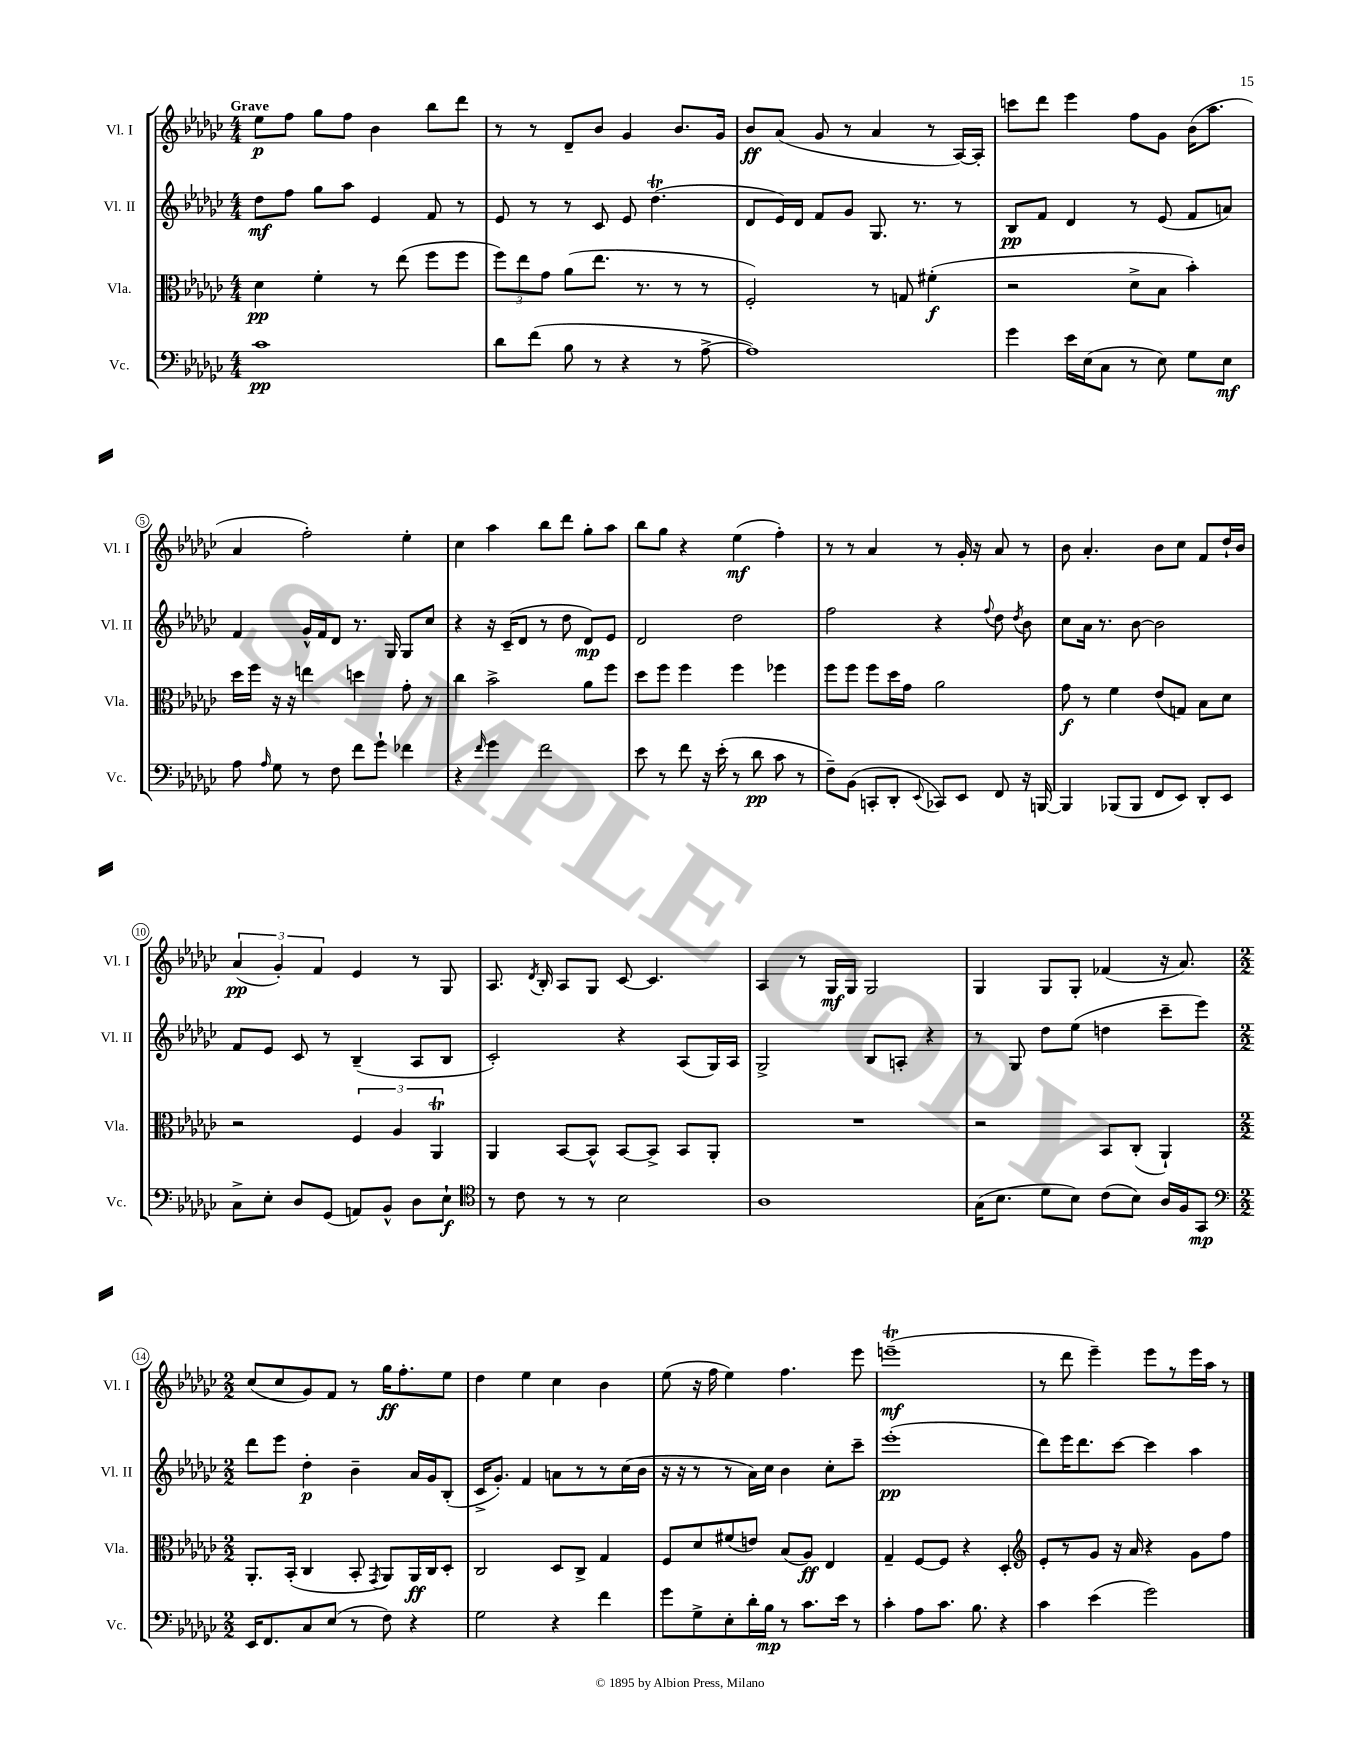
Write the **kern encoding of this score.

**kern	**dynam	**kern	**dynam	**kern	**dynam	**kern	**dynam
*part4	*part4	*part3	*part3	*part2	*part2	*part1	*part1
*staff4	*staff4	*staff3	*staff3	*staff2	*staff2	*staff1	*staff1
*I"Vc.	*	*I"Vla.	*	*I"Vl. II	*	*I"Vl. I	*
*I'Vc.	*	*I'Vla.	*	*I'Vl. II	*	*I'Vl. I	*
*clefF4	*	*clefC3	*	*clefG2	*	*clefG2	*
*k[b-e-a-d-g-c-]	*	*k[b-e-a-d-g-c-]	*	*k[b-e-a-d-g-c-]	*	*k[b-e-a-d-g-c-]	*
*M4/4	*	*M4/4	*	*M4/4	*	*M4/4	*
=1	=1	=1	=1	=1	=1	=1	=1
!	!	!	!	!	!	!LO:TX:a:B:t=Grave	!
1c-	pp	4d-\	pp	8dd-\L	mf	8ee-\L	p
.	.	.	.	8ff\J	.	8ff\J	.
.	.	4f'\	.	8gg-\L	.	8gg-\L	.
.	.	.	.	8aa-\J	.	8ff\J	.
.	.	8r	.	4e-/	.	4b-\	.
.	.	(8ee-\	.	.	.	.	.
.	.	8ff\L	.	8f/	.	8bb-\L	.
.	.	8ff\J	.	8r	.	8ddd-\J	.
=2	=2	=2	=2	=2	=2	=2	=2
8d-\L	.	12ff\L)	.	8e-/	.	8r	.
.	.	12ee-\	.	.	.	.	.
(8f\J	.	.	.	8r	.	8r	.
.	.	12g-\J	.	.	.	.	.
8B-\	.	(8a-\L	.	8r	.	8d-~/L	.
8r	.	8.ee-\J	.	8c-/	.	8b-/J	.
4r	.	.	.	8e-/	.	4g-/	.
.	.	8.r	.	.	.	.	.
.	.	.	.	(4.dd-T\	.	.	.
8r	.	8r	.	.	.	8.b-/L	.
[8A-^\	.	8r	.	.	.	.	.
.	.	.	.	.	.	16g-/Jk	.
=3	=3	=3	=3	=3	=3	=3	=3
1A-])	.	2F'/)	.	8d-/L	.	8b-/L	ff
.	.	.	.	16e-/L)	.	(8a-/J	.
.	.	.	.	16d-/JJ	.	.	.
.	.	.	.	8f/L	.	8g-/	.
.	.	.	.	8g-/J	.	8r	.
.	.	8r	.	8.G-/	.	4a-/	.
.	.	8Gn/	.	.	.	.	.
.	.	.	.	8.r	.	.	.
.	.	(4f#X'\	f	.	.	8r	.
.	.	.	.	8r	.	[16A-/LL)	.
.	.	.	.	.	.	16A-'/JJ]	.
=4	=4	=4	=4	=4	=4	=4	=4
4g-\	.	2r	.	8B-/L	pp	8cccn\L	.
.	.	.	.	8f/J	.	8ddd-\J	.
16e-\LL	.	.	.	4d-/	.	4eee-\	.
(16E-\J	.	.	.	.	.	.	.
8C-\J	.	.	.	.	.	.	.
8r	.	8d-^\L	.	8r	.	8ff\L	.
8E-\)	.	8B-\J	.	(8e-/	.	8g-\J	.
8G-\L	.	4b-'\)	.	8f/L	.	(16b-\KL	.
.	.	.	.	.	.	8.aa-\J	.
8E-\J	mf	.	.	8an/J)	.	.	.
!!LO:LB:g=z
=5	=5	=5	=5	=5	=5	=5	=5
8A-\	.	16dd-\LL	.	4f/	.	4a-/	.
.	.	16ff\JJ	.	.	.	.	.
16qqA-/	.	.	.	.	.	.	.
8G-\	.	16r	.	.	.	.	.
.	.	16r	.	.	.	.	.
8r	.	4een\	.	16g-^^/LL	.	2ff'\)	.
.	.	.	.	16f/J	.	.	.
8F\	.	.	.	8d-/J	.	.	.
8f\L	.	4ddn\	.	8.r	.	.	.
8g-`\J	.	.	.	.	.	.	.
.	.	.	.	16G-/	.	.	.
4f-X\	.	8g-'\	.	8G-/L	.	4ee-'\	.
.	.	8r	.	8cc-/J	.	.	.
=6	=6	=6	=6	=6	=6	=6	=6
4r	.	4cc-\	.	4r	.	4cc-\	.
16qqf/	.	.	.	.	.	.	.
4g-\	.	2b-^\	.	16r	.	4aa-\	.
.	.	.	.	(16c-~/KL	.	.	.
.	.	.	.	8d-/J	.	.	.
2f\	.	.	.	8r	.	8bb-\L	.
.	.	.	.	8dd-\	.	8ddd-\J	.
.	.	8a-\L	.	8d-/L)	mp	8gg-'\L	.
.	.	8ff\J	.	8e-/J	.	8aa-\J	.
=7	=7	=7	=7	=7	=7	=7	=7
8e-\	.	8dd-\L	.	2d-/	.	8bb-\L	.
8r	.	8ff\J	.	.	.	8gg-\J	.
8f\	.	4ff\	.	.	.	4r	.
16r	.	.	.	.	.	.	.
(16e-'\	.	.	.	.	.	.	.
8r	.	4ff\	.	2dd-\	.	(4ee-\	mf
8d-\	pp	.	.	.	.	.	.
8c-\	.	4ff-X\	.	.	.	4ff'\)	.
8r	.	.	.	.	.	.	.
=8	=8	=8	=8	=8	=8	=8	=8
8F~\L)	.	8ff\L	.	2ff\	.	8r	.
(8BB-\J	.	8ff\J	.	.	.	8r	.
8CCn'/L	.	8ff\L	.	.	.	4a-/	.
8DD-'/J	.	16dd-\L	.	.	.	.	.
.	.	16g-\JJ	.	.	.	.	.
8qqEE-/	.	.	.	.	.	.	.
8CC-X/L)	.	2a-\	.	4r	.	8r	.
8EE-/J	.	.	.	.	.	16g-'/	.
.	.	.	.	.	.	16r	.
.	.	.	.	8qqff/	.	.	.
8FF/	.	.	.	8dd-\	.	8a-/	.
.	.	.	.	8qdd-/	.	.	.
16r	.	.	.	8b-\	.	8r	.
[16BBBn/	.	.	.	.	.	.	.
=9	=9	=9	=9	=9	=9	=9	=9
4BBB/]	.	8g-\	f	8cc-\L	.	8b-\	.
.	.	8r	.	16a-\Jk	.	4.a-'/	.
.	.	.	.	8.r	.	.	.
(8BBB-X/L	.	4f\	.	.	.	.	.
8BBB-/J	.	.	.	[8b-\	.	.	.
8FF/L	.	(8e-/L	.	2b-\]	.	8b-\L	.
8EE-/J)	.	8Gn/J)	.	.	.	8cc-\J	.
8DD-'/L	.	8B-\L	.	.	.	8f/L	.
8EE-/J	.	8d-\J	.	.	.	16dd-`/L	.
.	.	.	.	.	.	16b-/JJ	.
!!LO:LB:g=z
=10	=10	=10	=10	=10	=10	=10	=10
8C-^\L	.	2r	.	8f/L	.	(6a-/	pp
8E-'\J	.	.	.	8e-/J	.	.	.
.	.	.	.	.	.	6g-'/)	.
8D-/L	.	.	.	8c-/	.	.	.
.	.	.	.	.	.	6f/	.
(8GG-/J	.	.	.	8r	.	.	.
8AAn/L)	.	6F/	.	(4B-~/	.	4e-/	.
8BB-^^/J	.	.	.	.	.	.	.
.	.	6A-/	.	.	.	.	.
8D-\L	.	.	.	8A-/L	.	8r	.
.	.	6AA-T/	.	.	.	.	.
8E-`\J	f	.	.	8B-/J	.	8G-/	.
=11	=11	=11	=11	=11	=11	=11	=11
*clefC4	*	*	*	*	*	*	*
8r	.	4AA-/	.	2c-'/)	.	8.A-/	.
8c-\	.	.	.	.	.	.	.
.	.	.	.	.	.	8qd-/	.
.	.	.	.	.	.	16B-'/	.
8r	.	[8BB-/L	.	.	.	8A-/L	.
8r	.	8BB-^^/J]	.	.	.	8G-/J	.
2B-\	.	[8BB-/L	.	4r	.	[8c-/	.
.	.	8BB-^/J]	.	.	.	4.c-/]	.
.	.	8BB-/L	.	(8A-/L	.	.	.
.	.	8AA-'/J	.	16G-/L)	.	.	.
.	.	.	.	16A-/JJ	.	.	.
=12	=12	=12	=12	=12	=12	=12	=12
1A-	.	1r	.	2G-^/	.	4A-/	.
.	.	.	.	.	.	8r	.
.	.	.	.	.	.	16G-/LL	mf
.	.	.	.	.	.	16G-/JJ	.
.	.	.	.	8B-/L	.	2G-/	.
.	.	.	.	8An'/J	.	.	.
.	.	.	.	4r	.	.	.
=13	=13	=13	=13	=13	=13	=13	=13
(16G-\KL	.	2r	.	8r	.	4G-/	.
8.B-\J	.	.	.	.	.	.	.
.	.	.	.	8G-/	.	.	.
8d-\L	.	.	.	8dd-\L	.	8G-/L	.
8B-\J)	.	.	.	(8ee-\J	.	8G-'/J	.
(8c-\L	.	8BB-/L	.	4ddn\	.	(4f-X/	.
8B-\J)	.	(8C-'/J	.	.	.	.	.
16A-/LL	.	4AA-`/)	.	8ccc-~\L	.	16r	.
16F/J	.	.	.	.	.	8.a-/)	.
8GG-/J	mp	.	.	8eee-\J)	.	.	.
!!LO:LB:g=z
=14	=14	=14	=14	=14	=14	=14	=14
*clefF4	*	*	*	*	*	*	*
*M2/2	*	*M2/2	*	*M2/2	*	*M2/2	*
16EE-/KL	.	8.AA-'/L	.	8ddd-\L	.	(8cc-/L	.
8.FF/	.	.	.	.	.	.	.
.	.	.	.	8eee-\J	.	8cc-/	.
.	.	(16BB-'/Jk	.	.	.	.	.
8C-/	.	4C-/	.	4dd-'\	p	8g-/)	.
(8E-/J	.	.	.	.	.	8f/J	.
8r	.	8BB-'/	.	4b-~\	.	8r	.
.	.	8qGG-/	.	.	.	.	.
8F\)	.	8AA-/L)	.	.	.	16gg-\KL	ff
.	.	.	.	.	.	8.ff'\	.
4r	.	16AA-/L	ff	16a-/LL	.	.	.
.	.	16C-/J	.	16g-/J	.	.	.
.	.	8D-'/J	.	(8B-'/J	.	8ee-\J	.
=15	=15	=15	=15	=15	=15	=15	=15
2G-\	.	2C-/	.	16c-^/KL	.	4dd-\	.
.	.	.	.	8.g-'/J)	.	.	.
.	.	.	.	4f/	.	4ee-\	.
4r	.	8D-/L	.	8an\L	.	4cc-\	.
.	.	8C-^/J	.	8r	.	.	.
4f\	.	4G-/	.	8r	.	4b-\	.
.	.	.	.	(16cc-\L	.	.	.
.	.	.	.	16b-\JJ	.	.	.
=16	=16	=16	=16	=16	=16	=16	=16
8g-\L	.	8F/L	.	16r	.	(8ee-\	.
.	.	.	.	16r	.	.	.
8G-^\	.	8d-/	.	8r	.	16r	.
.	.	.	.	.	.	16ff\	.
8E-'\	.	(8f#X/	.	8r	.	4ee-\)	.
16d-'\L	.	8en/J)	.	16a-\LL)	.	.	.
16B-\JJ	mp	.	.	16cc-\JJ	.	.	.
8r	.	(8B-/L	.	4b-\	.	4.ff\	.
8.c-\L	.	8A-/J)	ff	.	.	.	.
.	.	4E-/	.	8cc-'\L	.	.	.
16e-\Jk	.	.	.	.	.	.	.
8r	.	.	.	8ccc-~\J	.	8eee-\	.
=17	=17	=17	=17	=17	=17	=17	=17
4c-'\	.	4G-~/	.	(1eee-'	pp	(1eeent~	mf
8A-\L	.	[8F/L	.	.	.	.	.
8.c-\J	.	8F/J]	.	.	.	.	.
.	.	4r	.	.	.	.	.
8.B-\	.	.	.	.	.	.	.
4r	.	4D-'/	.	.	.	.	.
=18	=18	=18	=18	=18	=18	=18	=18
*	*	*clefG2	*	*	*	*	*
4c-\	.	8e-'/L	.	8ddd-\L)	.	8r	.
.	.	8r	.	16eee-\K	.	8ddd-\	.
.	.	.	.	8.ddd-\	.	.	.
(4e-\	.	8g-/J	.	.	.	4eee-~\)	.
.	.	16r	.	[8ccc-\J	.	.	.
.	.	16a-/	.	.	.	.	.
2g-\)	.	4r	.	4ccc-\]	.	8eee-\L	.
.	.	.	.	.	.	8r	.
.	.	8g-\L	.	4aa-\	.	16eee-\L	.
.	.	.	.	.	.	16aa-\JJ	.
.	.	8ff\J	.	.	.	8r	.
==	==	==	==	==	==	==	==
*-	*-	*-	*-	*-	*-	*-	*-
